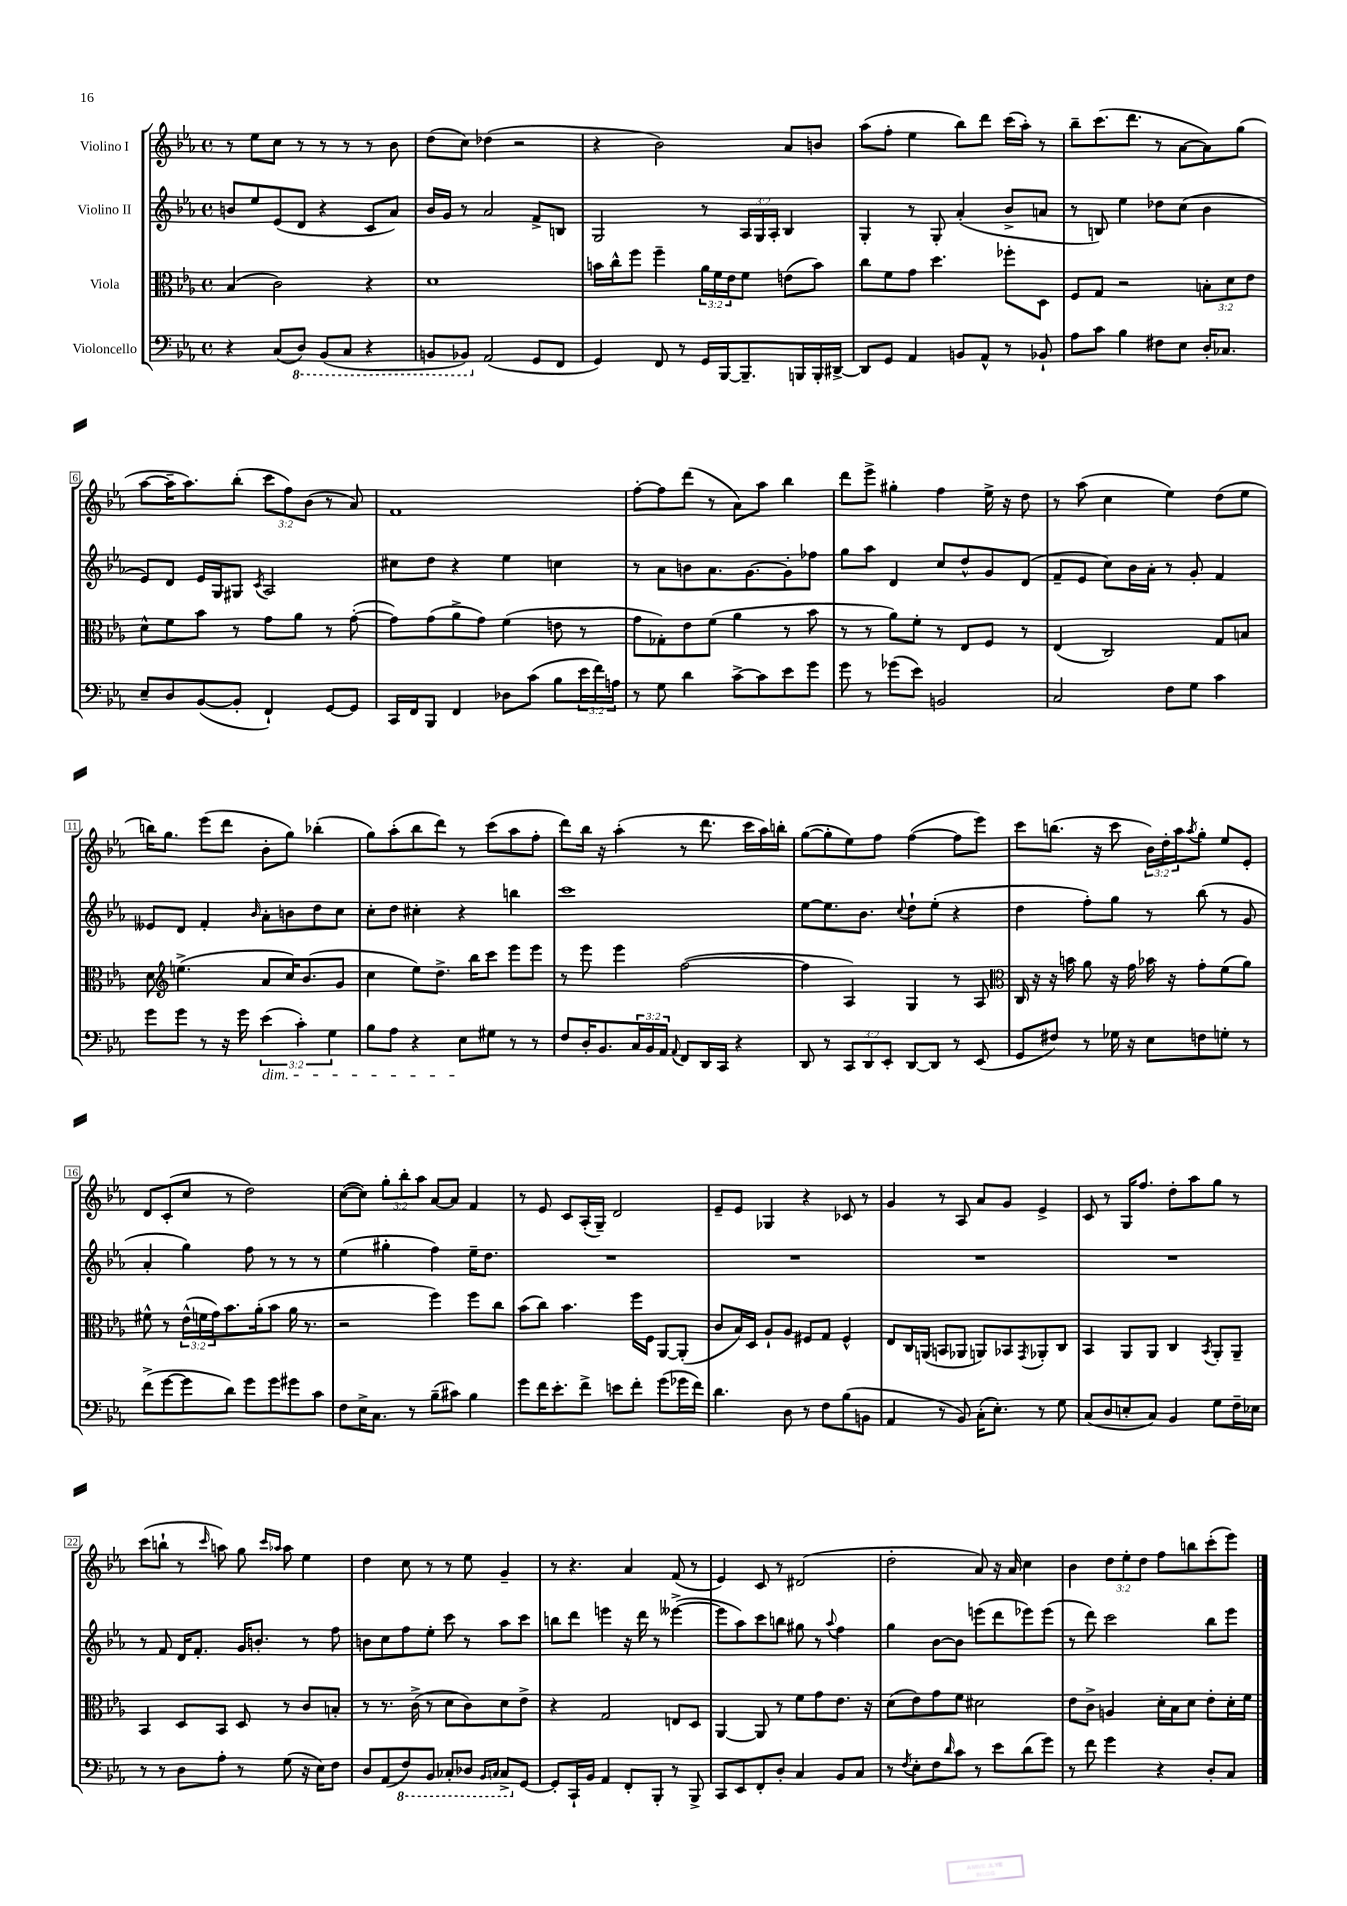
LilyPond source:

<<
\new StaffGroup <<
\new Staff = "s0" \with { instrumentName = "Violino I" } {
    \clef treble \key ees \major \defaultTimeSignature \time 4/4 \override Staff.TupletNumber.text = #tuplet-number::calc-fraction-text
    r8 ees''8 c''8 r8 r8 r8 r8 bes'8 |
    d''8( c''8) des''4( r2 |
    r4 bes'2) aes'8 b'8 |
    aes''8( f''8-. ees''4 bes''8) d'''8 c'''16( aes''16-.) r8 |
    bes''8-- c'''8.( d'''8. r8 aes'8~ aes'8) g''8( |
    aes''8~ aes''16-- aes''8.) bes''8-.( \tuplet 3/2 { c'''8 f''8) bes'8( } r8 aes'8) |
    f'1 |
    f''8~-. f''8 d'''8( r8 aes'8) aes''8 bes''4 |
    d'''8 ees'''8-> gis''4-. f''4 ees''16-> r16 d''8 |
    r8 aes''8( c''4 ees''4) d''8( ees''8 |
    b''16) g''8. ees'''8( d'''8 bes'8-. g''8) bes''4-.( |
    g''8) aes''8-.( bes''8 d'''8) r8 c'''8( aes''8 f''8-. |
    d'''8) bes''16 r16 aes''4-.( r8 d'''8. c'''16 aes''16) b''16-. |
    g''8~( g''8-. ees''8) f''8 f''4~( f''8 ees'''8) |
    c'''8 b''8.( r16 c'''8 \tuplet 3/2 { bes'16) d''16-. aes''16 } \acciaccatura { aes''8 } g''8-. ees''8 ees'8-. |
    d'8 c'8-.( c''8 r8 d''2) |
    c''8~( c''8) \tuplet 3/2 { g''8-. bes''8-. aes''8 } aes'8~ aes'8 f'4 |
    r8 ees'8 c'8 aes16-.( g16--) d'2 |
    ees'8-- ees'8 ges4 r4 ces'8 r8 |
    g'4 r8 aes8 aes'8 g'8 ees'4-> |
    c'8 r8 g16 f''8. d''8-. aes''8 g''8 r8 |
    c'''8( b''8-! r8 \grace { c'''16 } a''8) g''8 \grace { c'''16 aes''16 } aes''8 ees''4 |
    d''4 c''8 r8 r8 ees''8 g'4-- |
    r8 r4. aes'4 f'8( r8 |
    ees'4) c'8 r8 dis'2( |
    d''2-. aes'8) r16 aes'16 c''4 |
    bes'4 \tuplet 3/2 { d''8 ees''8-. d''8 } f''8 b''8 c'''8-.( ees'''8) \bar "|." |
}
\new Staff = "s1" \with { instrumentName = "Violino II" } {
    \clef treble \key ees \major \defaultTimeSignature \time 4/4 \override Staff.TupletNumber.text = #tuplet-number::calc-fraction-text
    b'8 ees''8 ees'8( d'8 r4 c'8 aes'8) |
    bes'16 g'16 r8 aes'2 f'8-> b8 |
    g2 r8 \tuplet 3/2 { aes16 g16 aes16-. } bes4 |
    g4-. r8 g8-. aes'4-.( bes'8-> a'8 |
    r8 b8) ees''4 des''8 c''8( bes'4 |
    ees'8) d'8 ees'16 g16 gis8 \acciaccatura { c'8 } aes2 |
    cis''8 d''8 r4 ees''4 c''4 |
    r8 aes'8 b'8 aes'8. g'8.~ g'8-. fes''8 |
    g''8 aes''8 d'4 c''8 d''8-^ g'8 d'8( |
    f'8-- ees'8 c''8) bes'16 aes'16-. r8 g'8-. f'4 |
    eeses'8 d'8 f'4-. \grace { bes'16 } aes'8-. b'8 d''8 c''8 |
    c''8-. d''8 cis''4-. r4 b''4 |
    c'''1 |
    ees''8~ ees''8. bes'8. \appoggiatura { c''8 } d''8-! ees''8-.( r4 |
    d''4 f''8-.) g''8 r8 bes''8( r8 g'8 |
    aes'4-. g''4) f''8 r8 r8 r8 |
    ees''4( gis''4-. f''4) ees''16-- d''8. |
    R1 |
    R1 |
    R1 |
    R1 |
    r8 f'8 d'16 f'8.-. g'16 b'8.-. r8 f''8 |
    b'8 c''8 f''8 ees''8-. c'''8 r8 aes''8 c'''8 |
    b''8 d'''8 e'''4 r16 d'''16 r8 eeses'''4~->( |
    eeses'''8 aes''8) c'''8 b''8 gis''8 r8 \appoggiatura { aes''8 } f''4 |
    g''4 bes'8~ bes'8 e'''8( d'''8 ees'''8) ees'''8( |
    r8 d'''8) c'''2 bes''8 ees'''8 \bar "|." |
}
\new Staff = "s2" \with { instrumentName = "Viola" } {
    \clef alto \key ees \major \defaultTimeSignature \time 4/4 \override Staff.TupletNumber.text = #tuplet-number::calc-fraction-text
    bes4( c'2) r4 |
    d'1 |
    b'16 c''16-^ f''8 f''4-- \tuplet 3/2 { aes'16 f'16 ees'16 } f'8 e'8( b'8) |
    c''8 f'8 g'8 d''4. fes''8-. d8 |
    f8 g8 r2 \tuplet 3/2 { b8-. d'8 ees'8 } |
    d'8-^ f'8 bes'8 r8 g'8 aes'8 r8 g'8~-.( |
    g'8) g'8( aes'8-> g'8) f'4( e'8 r8 |
    g'8 ges8-.) ees'8 f'8( aes'4 r8 bes'8 |
    r8 r8 aes'8) f'8-. r8 ees8 f8 r8 |
    ees4( c2) g8 b8 |
    d'8 \clef treble e''4.->( aes'8 c''16) bes'8.( g'8 |
    c''4 ees''8) d''8.-> bes''16 c'''8 ees'''8 ees'''8 |
    r8 ees'''8 ees'''4 f''2~( |
    f''4 aes4) g4 r8 aes8 |
    \clef alto c16 r16 r16 b'16 aes'8 r16 g'16 bes'16 r16 g'8-. f'8( aes'8) |
    fis'8-^ r8 \tuplet 3/2 { ees'16-^( f'16 g'16) } bes'8. aes'16-.( bes'8 aes'16 r8. |
    r2 f''4) f''8 c''8 |
    bes'8( c''8) bes'4. f''16 f16 aes,8~ aes,8-.( |
    c'8 bes16) d16 aes8-! aes8 fis8 g8 fis4-^ |
    ees8 c16 a,16( b,8 aes,8 a,8) bes,8 \acciaccatura { g,8 } aes,8-. c8 |
    bes,4 aes,8 aes,8 c4 \acciaccatura { bes,8 } aes,8-. aes,8-- |
    bes,4 d8 bes,8 d8 r8 c'8 b8-. |
    r8 r8. c'16->( r8 d'8 c'8) d'8 ees'8-> |
    r4 g2 e8 d8 |
    aes,4~ aes,8 r8 f'8 g'8 ees'8. r16 |
    d'8( ees'8) g'8 f'8 dis'2 |
    ees'8 c'8-> a4 d'16-. bes16 d'8 ees'8-. d'16-. f'16 \bar "|." |
}
\new Staff = "s3" \with { instrumentName = "Violoncello" } {
    \clef bass \key ees \major \defaultTimeSignature \time 4/4 \override Staff.TupletNumber.text = #tuplet-number::calc-fraction-text
    r4 c8( \ottava #-1 d,8) bes,,8( c,8 r4 |
    b,,8 bes,,8) \ottava #0 aes,2( g,8 f,8 |
    g,4) f,8 r8 g,16 bes,,16~ bes,,8.-- b,,16 b,,16-. dis,16~-> |
    dis,8 g,8 aes,4 b,8 aes,8-^ r8 bes,8-! |
    aes8 c'8 bes4 fis8 ees8 d16-. ces8. |
    ees8-- d8 bes,8~( bes,8-. f,4-!) g,8~ g,8 |
    c,16 f,16 bes,,8 f,4 des8 c'8( bes8 \tuplet 3/2 { ees'16 f'16) a16 } |
    r8 g8 d'4 c'8~-> c'8 ees'8 g'8 |
    g'8 r8 ges'8( ees'8) b,2 |
    c2 f8 g8 c'4 |
    g'8 g'8 r8 r16 g'16 \tuplet 3/2 { ees'4\dim( c'4-.) g4 } |
    bes8 aes8 r4 ees8\! gis8 r8 r8 |
    f8 d16-. bes,8. \tuplet 3/2 { c16 bes,16 aes,16 } \appoggiatura { aes,8 } f,8 d,16 c,16 r4 |
    d,8 r8 \tuplet 3/2 { c,8 d,8 ees,8-. } d,8~ d,8 r8 ees,8( |
    g,8 fis8) r8 ges16 r16 ees8 f8 g8-. r8 |
    f'8->( g'8~ g'8 d'8) g'8 g'8 gis'8 c'8 |
    f8 ees16-> c8. r8 bes8--( cis'8) bes4 |
    g'8 f'16 ees'8.-. f'8-> e'8 f'8-. g'8( ges'16 f'16) |
    d'4. d8 r8 f8 bes8( b,8 |
    aes,4 r8 bes,8) c16-.( ees8.-.) r8 g8 |
    c8( d8 e8-. c8) bes,4 g8 f16-- ees16 |
    r8 r8 d8 aes8-. r8 g8( r16 ees16) f8 |
    d8 aes,8( \ottava #-1 f,8) bes,,8 ces,8-. des,8 \grace { bes,,16 c,16 } c,8-> \ottava #0 g,8~ |
    g,8-. c,16-! bes,16 aes,4 f,8-. bes,,8-. r8 bes,,8-> |
    c,8 ees,8 f,8-. d8-. c4 bes,8 c8 |
    r8 \acciaccatura { f8 } ees8-. f8 \grace { d'16 } c'8 r8 ees'8 d'8( g'8) |
    r8 f'8 g'4 r4 d8-. c8 \bar "|." |
}
>>
>>
\layout { \context { \Score \override BarNumber.stencil = #(make-stencil-boxer 0.1 0.3 ly:text-interface::print) } }
